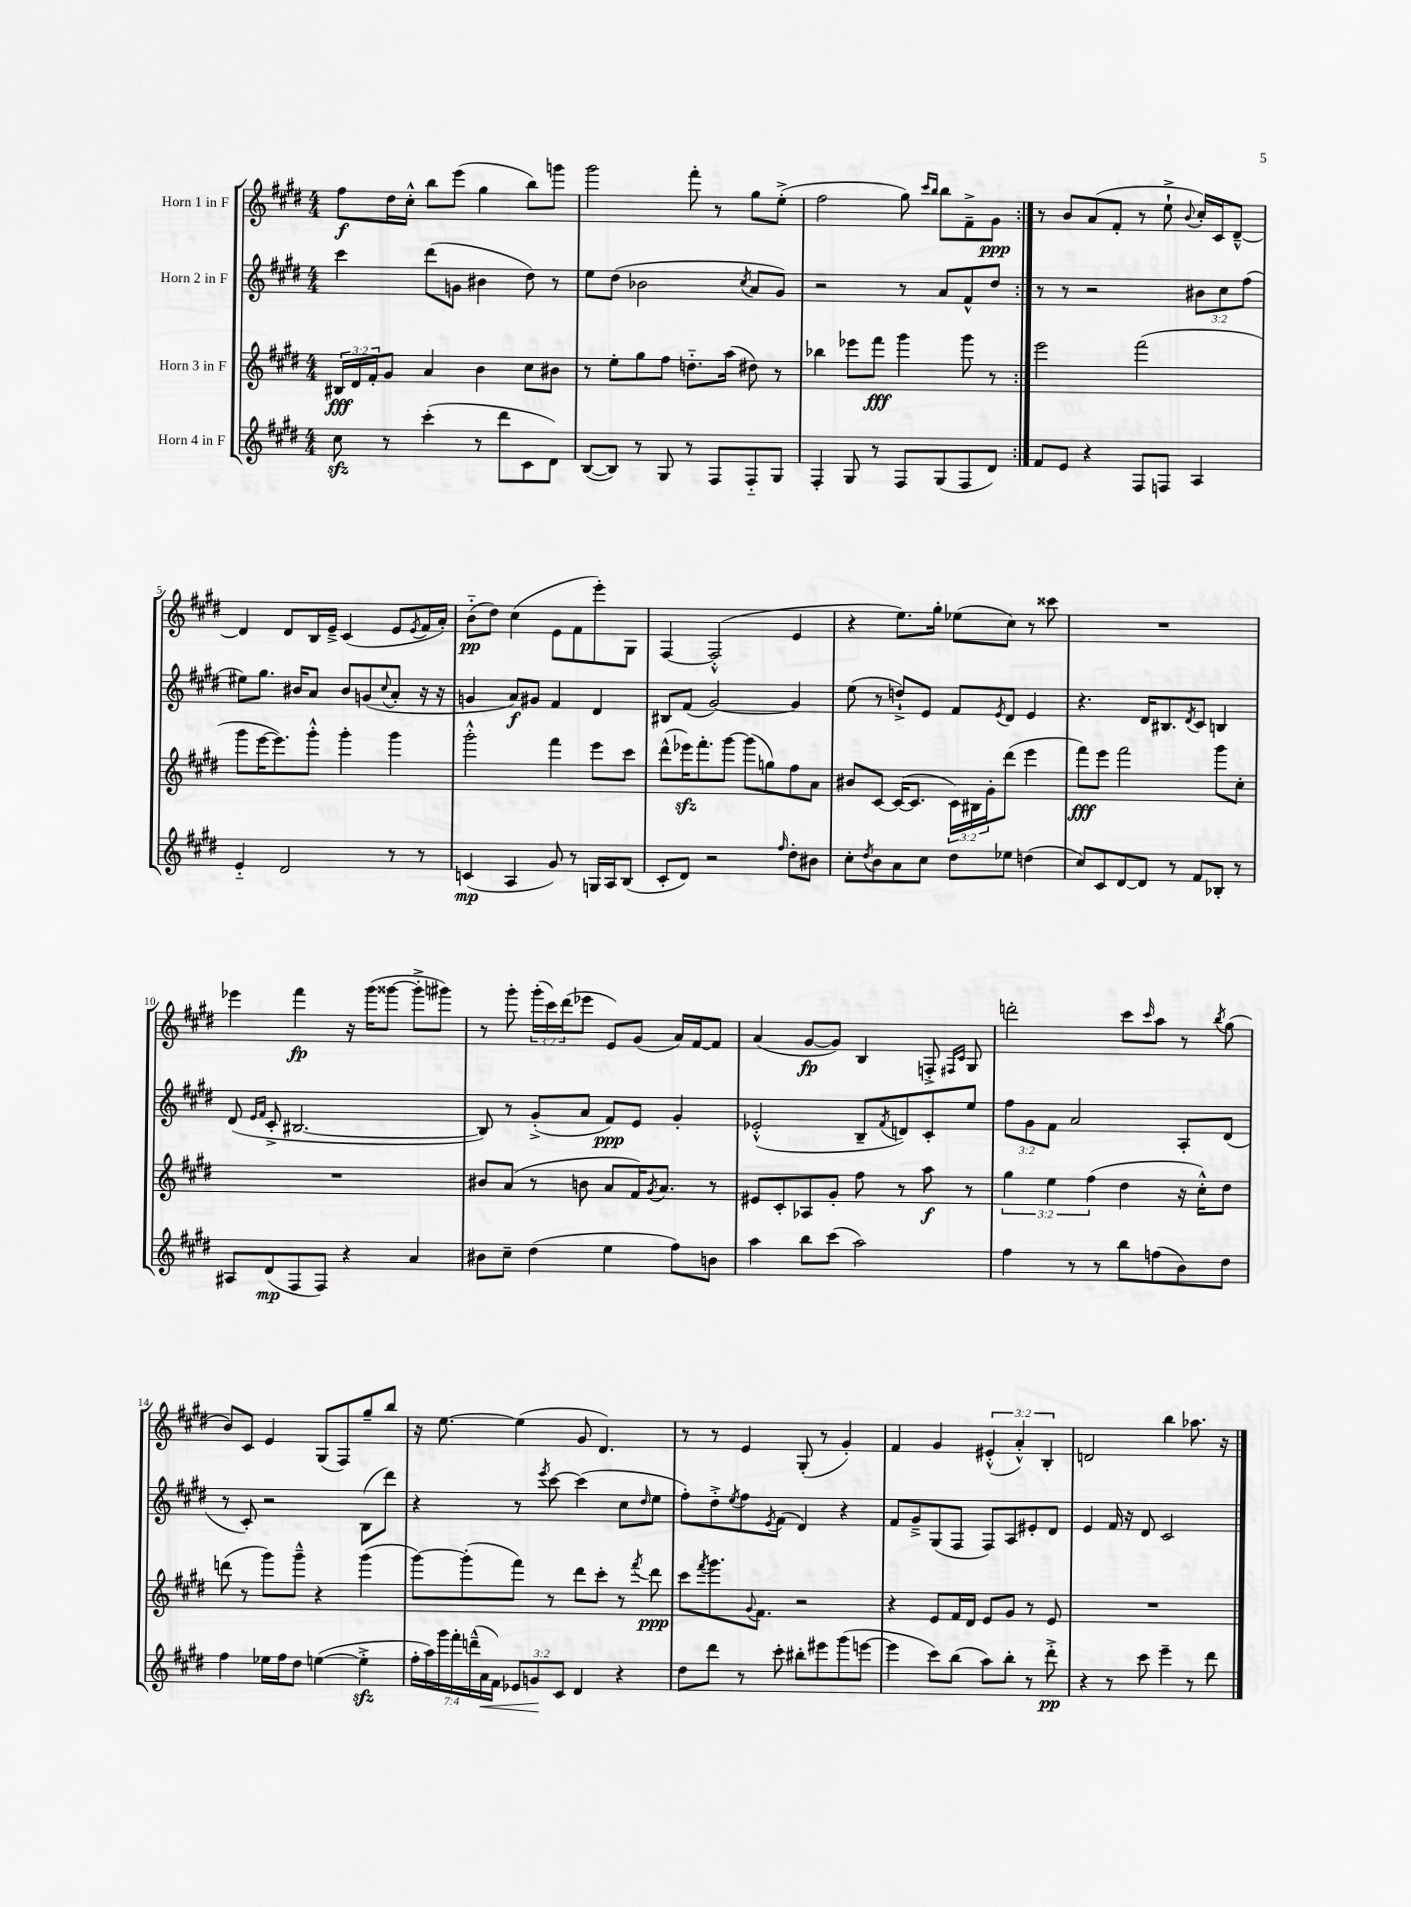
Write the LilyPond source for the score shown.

<<
\new StaffGroup <<
\new Staff = "s0" \with { instrumentName = "Horn 1 in F" } {
    \clef treble \key e \major \numericTimeSignature \time 4/4 \override Staff.TupletNumber.text = #tuplet-number::calc-fraction-text
    \repeat volta 2 { fis''8\f dis''16 cis''16-.-^ b''8 e'''8( gis''4 b''8) g'''8 |
    gis'''2 fis'''8-. r8 gis''8 e''8-.->( |
    fis''2 gis''8) \grace { cis'''16 b''16 } b''8 fis'8---> gis'8\ppp | }
    r8 b'8 a'8( fis'8-. r8 e''8-!-> \appoggiatura { b'8 } cis''16-.) cis'16 dis'8~---^ |
    dis'4 dis'8 b16 e'16---> cis'4( e'8 \acciaccatura { e'8 } fis'16 a'16-.) |
    b'8-_\pp( dis''8) cis''4( e'8 fis'8 e'''8-.) gis8 |
    fis4~ fis2-.-^( e'4 |
    r4 e''8.) gis''16-. ees''8( cis''8) r8 cisis'''8 |
    R1 |
    ees'''4 fis'''4\fp r16 gis'''16( gisis'''8~ gisis'''8-.-> gis'''8) |
    r8 gis'''8-. \tuplet 3/2 { gis'''16-.( cis'''16) dis'''16( } ees'''8 e'8) gis'8( a'16) fis'16~ fis'8 |
    a'4( gis'8~\fp gis'8) b4 f8-.-> \grace { fis16 cis'16 } gis8 |
    d'''2-. cis'''8 \grace { cis'''16 } a''8 r8 \acciaccatura { b''8 } gis''8( |
    b'8) cis'8 e'4 gis8( fis8) gis''8-- b''8 |
    r16 e''8.~ e''4( gis'8 dis'4.) |
    r8 r8 e'4 gis8-.( r8 gis'4-.) |
    fis'4 gis'4 \tuplet 3/2 { eis'4-.-^( a'4-.-^) b4-. } |
    d'2 b''4 aes''8. r16 \bar "|." |
}
\new Staff = "s1" \with { instrumentName = "Horn 2 in F" } {
    \clef treble \key e \major \numericTimeSignature \time 4/4 \override Staff.TupletNumber.text = #tuplet-number::calc-fraction-text
    \repeat volta 2 { cis'''4 dis'''8( g'8 bis'4 dis''8) r8 |
    e''8 dis''8( bes'2 \acciaccatura { cis''8 } a'8 gis'8) |
    r2 r8 a'8 fis'8-^ dis''8 | }
    r8 r8 r2 \tuplet 3/2 { bis'8 cis''8 fis''8( } |
    eis''8) gis''8. bis'16 a'8 bis'8 g'8( \appoggiatura { cis''8 } a'8-. r16 r16 |
    g'4 a'8\f) gis'8 fis'4 dis'4 |
    bis8 fis'8( gis'2~) gis'4 |
    e''8( r8 d''8-!->) e'8 fis'8 \acciaccatura { e'8 } dis'8 e'4 |
    r4. dis'16 bis8. \acciaccatura { dis'8 } cis'8 b4 |
    dis'8( \grace { e'16 fis'16 } cis'8-.-> bis2.~ |
    bis8) r8 gis'8-.->( a'8 fis'8\ppp) e'8 gis'4-. |
    ees'2-.-^( b8-- \acciaccatura { fis'8 } d'8) cis'8-. e''8 |
    \tuplet 3/2 { fis''8 gis'8 fis'8 } a'2 a8-. dis'8( |
    r8 cis'8-.) r2 b8( dis'''8) |
    r4 r8 \acciaccatura { e'''8 } cis'''8~ cis'''4( cis''8 \grace { dis''16 } e''8 |
    fis''8-.) dis''8-.-> \acciaccatura { e''8 } fis''8 \acciaccatura { e'8 } fis'8( dis'4) r4 |
    fis'8 gis'8---> gis8( fis8 fis8) a8 eis'8-. dis'8 |
    e'4 fis'16 r16 dis'8 cis'2 \bar "|." |
}
\new Staff = "s2" \with { instrumentName = "Horn 3 in F" } {
    \clef treble \key e \major \numericTimeSignature \time 4/4 \override Staff.TupletNumber.text = #tuplet-number::calc-fraction-text
    \repeat volta 2 { \tuplet 3/2 { bis16\fff dis'16 fis'16-. } gis'8 a'4 b'4 cis''8 bis'8 |
    r8 e''8-. gis''8 fis''8 d''8.-_ a''16( dis''8) r8 |
    bes''4 ees'''8 fis'''8\fff gis'''4 gis'''8 r8 | }
    e'''2 fis'''2( |
    gis'''8 e'''16~ e'''8.) gis'''8-.-^ gis'''4-. gis'''4 |
    gis'''2-.-^ fis'''4 e'''8 cis'''8 |
    dis'''8-^( ees'''16\sfz) fis'''8.-. gis'''8~ gis'''8( g''8) fis''8 a'8 |
    bis'8 cis'8~ cis'16~( cis'8. \tuplet 3/2 { cis'16) bis16 gis'16-. } dis'''8( e'''4 |
    fis'''8\fff) e'''8 fis'''2 gis'''8 cis''8-. |
    R1 |
    bis'8 a'8( r8 b'8 a'8 fis'16) \acciaccatura { gis'8 } a'8. r8 |
    eis'8 cis'8-. aes8 gis'8-. fis''8 r8 a''8\f r8 |
    \tuplet 3/2 { gis''4 e''4 fis''4( } dis''4 r16 cis''16-.-^) dis''8 |
    d'''8( r8 gis'''8) gis'''8---^ r4 gis'''4( |
    gis'''8~) gis'''8-.( fis'''8) r8 dis'''8 cis'''8-. r8 \acciaccatura { fis'''8 } dis'''8\ppp |
    cis'''8 \acciaccatura { fis'''8 } gis'''8. \appoggiatura { gis'8 } fis'8. r2 |
    r4 e'8 fis'16 dis'16 e'8 gis'8 r8 e'8 |
    R1 \bar "|." |
}
\new Staff = "s3" \with { instrumentName = "Horn 4 in F" } {
    \clef treble \key e \major \numericTimeSignature \time 4/4 \override Staff.TupletNumber.text = #tuplet-number::calc-fraction-text
    \repeat volta 2 { cis''8\sfz r8 cis'''4-.( r8 dis'''8 cis'8 dis'8) |
    b8~( b8) r8 gis8 r8 fis8 fis8-_ gis8 |
    fis4-. gis8 r8 fis8 gis8( fis8 dis'8) | }
    fis'8 e'8 r4 fis8 f8 a4 |
    e'4-_ dis'2 r8 r8 |
    c'4\mp( a4 gis'8) r8 g16 a16 b8( |
    cis'8-. dis'8) r2 \grace { fis''16 } dis''8-. bis'8 |
    cis''8-. \acciaccatura { dis''8 } b'8 a'8 cis''8 dis''8 ees''8 d''4( |
    cis''8) cis'8 dis'8~ dis'8 r8 fis'8 bes8-. r8 |
    ais8 dis'8\mp( fis8 fis8) r4 a'4 |
    bis'8 cis''8-- dis''4( e''4 fis''8) b'8 |
    a''4 b''8 cis'''8( a''2) |
    fis''4 r8 r8 b''8 f''8( b'8) dis''8 |
    fis''4 ees''16 fis''16 dis''8 e''4~( e''4-.->\sfz |
    \tuplet 7/4 { fis''16-. a''16) gis'''16 fis'''16-. d'''16---^( a'16\< fis'16) } \tuplet 3/2 { ees'8 g'8\! cis'8 } dis'4 r4 |
    dis''8 dis'''8 r8 cis'''8-. bis''8-. eis'''8 gis'''8( e'''8~ |
    e'''4 cis'''8) b''8( a''8) b''8-. r8 dis'''8-.->\pp |
    r4 r8 cis'''8 e'''4-- r8 dis'''8 \bar "|." |
}
>>
>>
